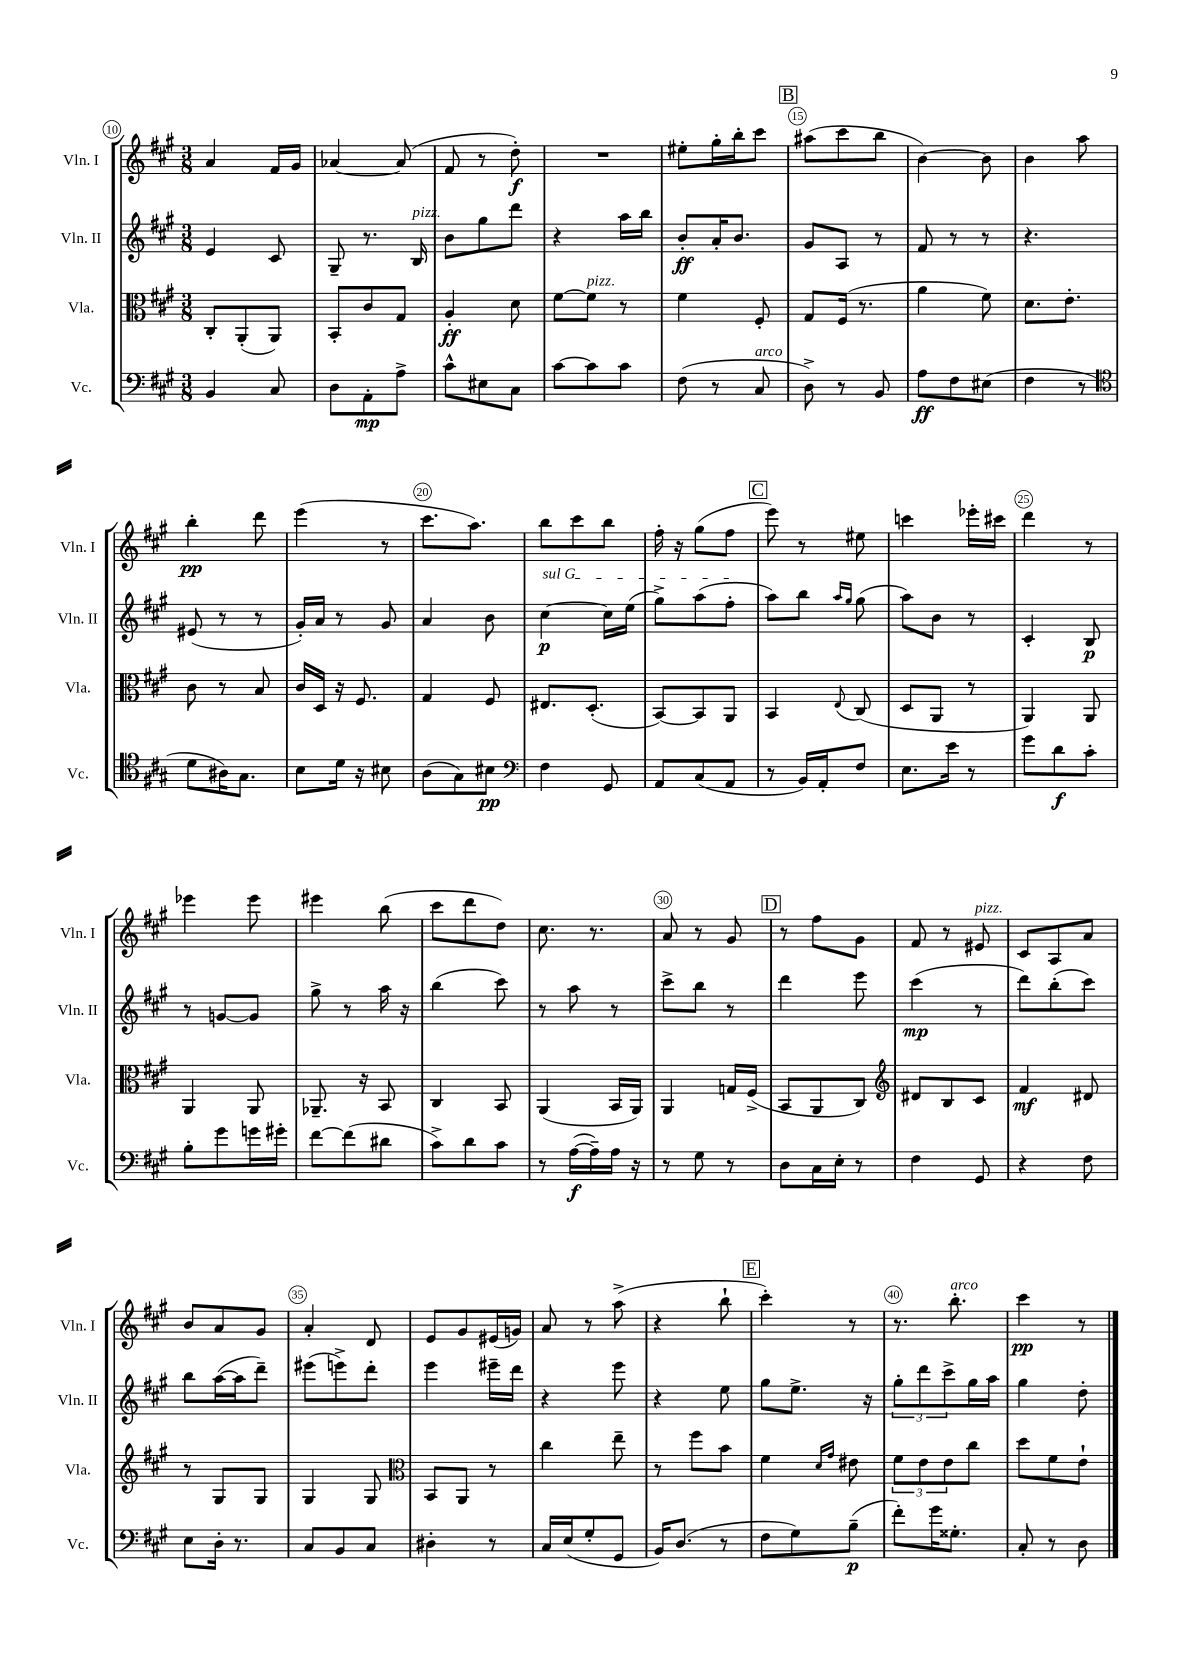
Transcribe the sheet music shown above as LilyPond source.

<<
\new StaffGroup <<
\new Staff = "s0" \with { instrumentName = "Vln. I" shortInstrumentName = "Vln. I" } {
    \clef treble \key a \major \numericTimeSignature \time 3/8
    a'4 fis'16 gis'16 |
    aes'4~ aes'8( |
    fis'8 r8 d''8-.\f) |
    R4. |
    eis''8-. gis''16-. b''16-. cis'''8 |
    \mark \markup { \box "B" } ais''8( cis'''8 b''8 |
    b'4~) b'8 |
    b'4 a''8 |
    b''4-.\pp d'''8 |
    e'''4( r8 |
    cis'''8. a''8.) |
    b''8 cis'''8 b''8 |
    fis''16-. r16 gis''8( fis''8 |
    \mark \markup { \box "C" } e'''8) r8 eis''8 |
    c'''4 ees'''16-. cis'''16 |
    d'''4 r8 |
    ees'''4 ees'''8 |
    eis'''4 b''8( |
    cis'''8 d'''8 d''8) |
    cis''8. r8. |
    a'8 r8 gis'8 |
    \mark \markup { \box "D" } r8 fis''8 gis'8 |
    fis'8 r8 eis'8^\markup { \italic "pizz." } |
    cis'8 a8 a'8 |
    b'8 a'8 gis'8 |
    a'4-. d'8 |
    e'8 gis'8 eis'16( g'16) |
    a'8 r8 a''8->( |
    r4 b''8-! |
    \mark \markup { \box "E" } cis'''4-.) r8 |
    r8. b''8.-.^\markup { \italic "arco" } |
    cis'''4\pp r8 \bar "|." |
}
\new Staff = "s1" \with { instrumentName = "Vln. II" shortInstrumentName = "Vln. II" } {
    \clef treble \key a \major \numericTimeSignature \time 3/8
    e'4 cis'8 |
    gis8-- r8. b16^\markup { \italic "pizz." } |
    b'8 gis''8 d'''8 |
    r4 a''16 b''16 |
    b'8-.\ff a'16-. b'8. |
    \mark \markup { \box "B" } gis'8 a8 r8 |
    fis'8 r8 r8 |
    r4. |
    eis'8( r8 r8 |
    gis'16-.) a'16 r8 gis'8 |
    a'4 b'8 |
    \once \override TextSpanner.bound-details.left.text = \markup { \italic "sul G" } cis''4~\p\startTextSpan cis''16 e''16( |
    gis''8->) a''8( fis''8-.\stopTextSpan |
    \mark \markup { \box "C" } a''8) b''8 \grace { a''16 gis''16 } gis''8( |
    a''8) b'8 r8 |
    cis'4-. b8\p |
    r8 g'8~ g'8 |
    gis''8-> r8 a''16 r16 |
    b''4( cis'''8) |
    r8 a''8 r8 |
    cis'''8-> b''8 r8 |
    \mark \markup { \box "D" } d'''4 e'''8 |
    cis'''4\mp( r8 |
    d'''8) b''8-.( cis'''8) |
    b''8 a''16~( a''16 d'''8--) |
    eis'''8( e'''8->) d'''8-. |
    e'''4 eis'''16-- d'''16 |
    r4 e'''8 |
    r4 e''8 |
    \mark \markup { \box "E" } gis''8 e''8.-> r16 |
    \tuplet 3/2 { gis''8-. d'''8 cis'''8-> } gis''16 a''16 |
    gis''4 d''8-. \bar "|." |
}
\new Staff = "s2" \with { instrumentName = "Vla." shortInstrumentName = "Vla." } {
    \clef alto \key a \major \numericTimeSignature \time 3/8
    cis8-. a,8-.( a,8) |
    b,8-. cis'8 gis8 |
    a4-.\ff d'8 |
    fis'8~ fis'8^\markup { \italic "pizz." } r8 |
    fis'4 fis8-. |
    \mark \markup { \box "B" } gis8 fis16( r8. |
    a'4 fis'8) |
    d'8. e'8.-. |
    cis'8 r8 b8 |
    cis'16 d16 r16 fis8. |
    gis4 fis8 |
    eis8. d8.-.( |
    b,8~) b,8 a,8 |
    \mark \markup { \box "C" } b,4 \appoggiatura { e8 } cis8( |
    d8 a,8 r8 |
    a,4) a,8 |
    a,4 a,8 |
    aes,8.-- r16 b,8 |
    cis4 b,8 |
    a,4( b,16 a,16) |
    a,4 g16 fis16->( |
    \mark \markup { \box "D" } b,8 a,8 cis8) |
    \clef treble dis'8 b8 cis'8 |
    fis'4\mf dis'8 |
    r8 gis8 gis8 |
    gis4 gis8 |
    \clef alto b,8 a,8 r8 |
    cis''4 e''8-- |
    r8 fis''8 b'8 |
    \mark \markup { \box "E" } fis'4 \grace { d'16 gis'16 } eis'8 |
    \tuplet 3/2 { fis'8 e'8 e'8 } cis''8 |
    d''8 fis'8 e'8-! \bar "|." |
}
\new Staff = "s3" \with { instrumentName = "Vc." shortInstrumentName = "Vc." } {
    \clef bass \key a \major \numericTimeSignature \time 3/8
    b,4 cis8 |
    d8 a,8-.\mp a8-> |
    cis'8-^ eis8 cis8 |
    cis'8~ cis'8 cis'8 |
    fis8( r8 cis8^\markup { \italic "arco" } |
    \mark \markup { \box "B" } d8->) r8 b,8 |
    a8\ff fis8 eis8( |
    fis4 r8 |
    \clef tenor d'8 ais16) gis8. |
    b8 d'16 r16 bis8 |
    a8( gis8) bis8\pp |
    \clef bass fis4 gis,8 |
    a,8 cis8( a,8 |
    \mark \markup { \box "C" } r8 b,16) a,16-. fis8 |
    e8. e'16 r8 |
    gis'8 d'8\f cis'8-. |
    b8-. gis'8 g'16 gis'16-. |
    fis'8~ fis'8( dis'8 |
    cis'8->) d'8 cis'8 |
    r8 a16~\f( a16--) a16 r16 |
    r8 gis8 r8 |
    \mark \markup { \box "D" } d8 cis16 e16-. r8 |
    fis4 gis,8 |
    r4 fis8 |
    e8 d16-. r8. |
    cis8 b,8 cis8 |
    dis4-. r8 |
    cis16 e16( gis8-. gis,8 |
    b,16) d8.( r8 |
    \mark \markup { \box "E" } fis8 gis8) b8--\p( |
    fis'8-.) gis'16 gisis8.-. |
    cis8-. r8 d8 \bar "|." |
}
>>
>>
\layout { \context { \Score currentBarNumber = #10 \override BarNumber.break-visibility = ##(#f #t #t) barNumberVisibility = #(every-nth-bar-number-visible 5) \override BarNumber.stencil = #(make-stencil-circler 0.1 0.3 ly:text-interface::print) } }
